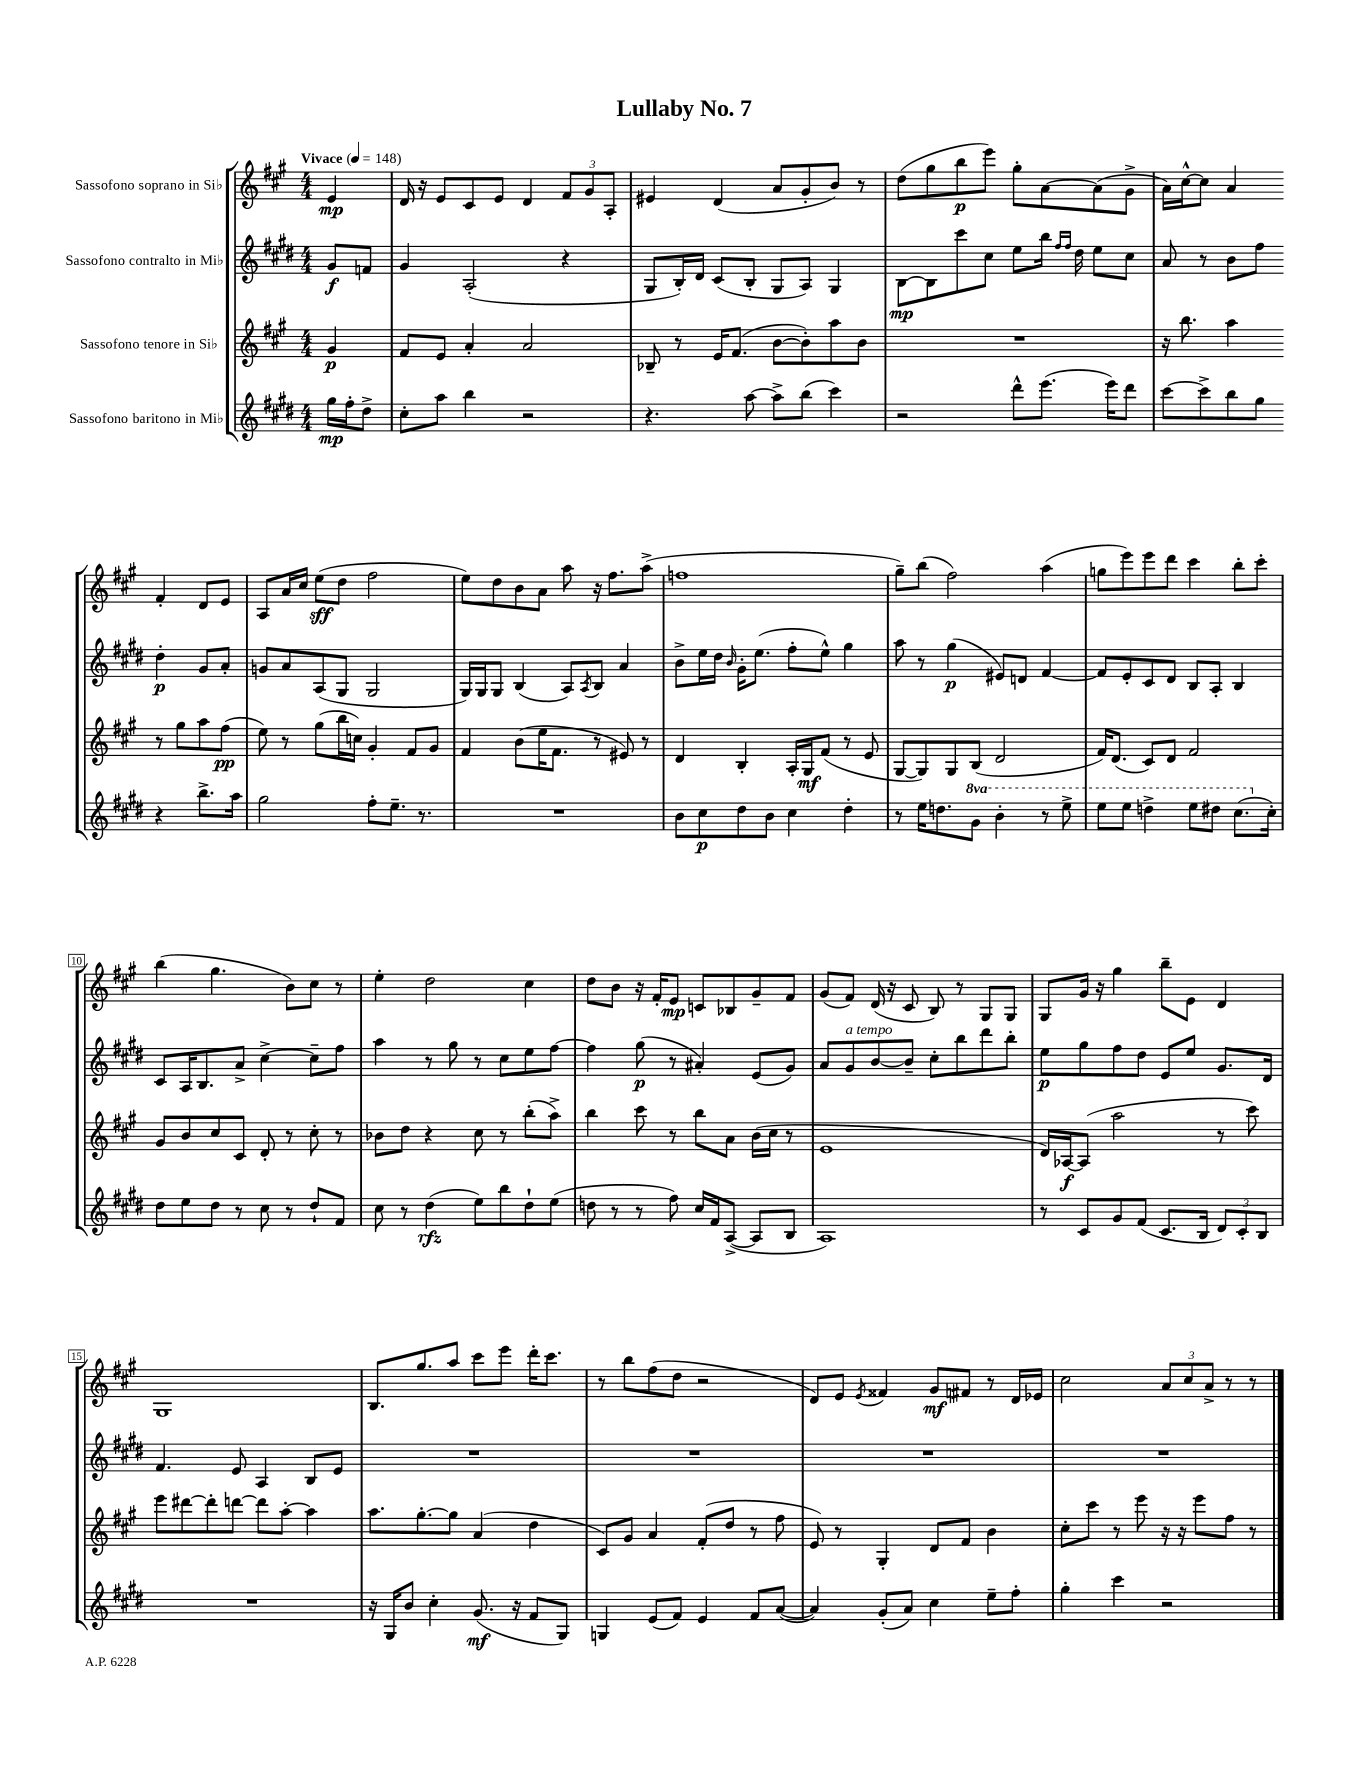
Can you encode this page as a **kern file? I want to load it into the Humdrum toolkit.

**kern	**kern	**kern	**kern
*staff4	*staff3	*staff2	*staff1
*clefG2	*clefG2	*clefG2	*clefG2
*k[f#c#g#d#]	*k[f#c#g#]	*k[f#c#g#d#]	*k[f#c#g#]
*M4/4	*M4/4	*M4/4	*M4/4
*MM148	*MM148	*MM148	*MM148
16gg#\LL	4g#/	8g#/L	4e/
16ff#'\J	.	.	.
8dd#^\J	.	8f/J	.
=	=	=	=
8cc#'\L	8f#/L	4g#/	16d/
.	.	.	16r
8aa\J	8e/J	.	8e/L
4bb\	4a'/	(2A'/	8c#/
.	.	.	8e/J
2r	2a/	.	4d/
.	.	4r	12f#/L
.	.	.	12g#/
.	.	.	12A'/J
=	=	=	=
4.r	8B-~/	8G#/L	4e#/
.	8r	16B'/L)	.
.	.	16d#/JJ	.
.	16e/LK	(8c#/L	(4d/
.	(8.f#/J	.	.
[8aa\	.	8B'/J	.
8aa^\]L	[8b\L	8G#/L	8a/L
(8bb\J	8b'\])	8A/J)	8g#'/
4ccc#\)	8aa\	4G#/	8b/J)
.	8b\J	.	8r
=	=	=	=
2r	1r	[8B\L	(8dd\L
.	.	8B\]	8gg#\
.	.	8ccc#\	8bb\
.	.	8cc#\J	8eee\J)
8ddd#^^\L	.	8ee\L	8gg#'\L
(8.eee\J	.	16bb\Jk	[8a\
.	.	16qqff#/LL	.
.	.	16qqff#/JJ	.
.	.	16dd#\	.
.	.	8ee\L	(8a\]
16eee\LK)	.	.	.
8ddd#\J	.	8cc#\J	8g#^\J
=	=	=	=
[8ccc#\L	16r	8a/	16a\LL)
.	8.bb\	.	[16cc#^^\J
8ccc#^\]	.	8r	8cc#\]J
8bb\	4aa\	8b\L	4a/
8gg#\J	.	8ff#\J	.
4r	8r	4dd#'\	4f#'/
.	8gg#\L	.	.
8.bb^\L	8aa\	8g#/L	8d/L
.	(8ff#\J	8a'/J	8e/J
16aa\Jk	.	.	.
=	=	=	=
2gg#\	8ee\)	8g/L	8A/L
.	8r	8a/	16a/L
.	.	.	16cc#/JJ
.	(8gg#\L	(8A/	(8ee\L
.	16bb\L	8G#/J	8dd\J
.	16cc\JJ)	.	.
8ff#'\L	4g#'/	2G#/	2ff#\
8.ee~\J	.	.	.
.	8f#/L	.	.
8.r	.	.	.
.	8g#/J	.	.
=	=	=	=
1r	4f#/	16G#/LL)	8ee\L)
.	.	16G#/J	.
.	.	8G#/J	8dd\
.	(8b\L	(4B/	8b\
.	16ee\K	.	8a\J
.	8.f#\J	.	.
.	.	8A/L)	8aa\
.	.	8qA/	.
.	8r	8B/J	16r
.	.	.	8.ff#\L
.	8e#/)	4a/	.
.	8r	.	(8aa^\J
=	=	=	=
8b\L	4d/	8b^\L	1ff
8cc#\	.	16ee\L	.
.	.	16dd#\JJ	.
.	.	16qqb/	.
8dd#\	4B'/	16g#'\LK	.
.	.	(8.ee\J	.
8b\J	.	.	.
4cc#\	16A'/LL	8ff#'\L	.
.	16G#/J	.	.
.	(8f#/J	8ee^^\J)	.
4dd#'\	8r	4gg#\	.
.	8e/	.	.
=	=	=	=
8r	[8G#/L	8aa\	8gg#~\L)
16ee\LK	8G#/])	8r	(8bb\J
8.dd\	.	.	.
.	8G#/	(4gg#\	2ff#\)
8gg#\J	(8B/J	.	.
4bb'\	2d/	8e#/L)	.
.	.	8d/J	.
8r	.	[4f#/	(4aa\
8eee^\	.	.	.
=	=	=	=
8eee\L	16f#/LK)	8f#/]L	8gg\L
.	(8.d/J	.	.
8eee\J	.	8e'/	8eee\)
4ddd^\	8c#/L)	8c#/	8eee\
.	8d/J	8d#/J	8ddd\J
8eee\L	2f#/	8B/L	4ccc#\
8ddd#\J	.	8A'/J	.
(8.ccc#\L	.	4B/	8bb'\L
.	.	.	8ccc#'\J
16cc#'\Jk)	.	.	.
=	=	=	=
8dd#\L	8g#/L	8c#/L	(4bb\
8ee\	8b/	16A/K	.
.	.	8.B/	.
8dd#\J	8cc#/	.	4.gg#\
8r	8c#/J	8a^/J	.
8cc#\	8d'/	[4cc#^\	.
8r	8r	.	8b\L)
8dd#`/L	8cc#'\	8cc#~\]L	8cc#\J
8f#/J	8r	8ff#\J	8r
=	=	=	=
8cc#\	8b-\L	4aa\	4ee'\
8r	8dd\J	.	.
(4dd#\	4r	8r	2dd\
.	.	8gg#\	.
8ee\L)	8cc#\	8r	.
8bb\	8r	8cc#\L	.
8dd#`\	(8bb'\L	8ee\	4cc#\
(8ee\J	8aa^\J)	[8ff#\J	.
=	=	=	=
8dd\	4bb\	4ff#\]	8dd\L
8r	.	.	8b\J
8r	8ccc#\	(8gg#\	16r
.	.	.	16f#'/LK
8ff#\)	8r	8r	8e/J
16cc#/LL	8bb\L	4a#'/)	8c/L
16f#/J	.	.	.
([8A^/J	8a\J	.	8B-/
8A/]L	(16b\LL	(8e/L	8g#~/
.	16cc#\JJ	.	.
8B/J	8r	8g#/J)	8f#/J
=	=	=	=
1A)	1e	8a/L	(8g#/L
.	.	8g#/	8f#/J)
.	.	[8b/	(16d/
.	.	.	16r
.	.	8b~/]J	8c#/
.	.	8cc#'\L	8B/)
.	.	8bb\	8r
.	.	8ddd#\	8G#/L
.	.	8bb'\J	8G#/J
=	=	=	=
8r	16d/LL)	8ee\L	8G#/L
.	[16A-/J	.	.
8c#/L	(8A-/]J	8gg#\	16g#/Jk
.	.	.	16r
8g#/	2aa\	8ff#\	4gg#\
(8f#/J	.	8dd#\J	.
8.c#/L	.	8e/L	8bb~\L
.	.	8ee/J	8e\J
16B/Jk	.	.	.
12d#/L)	8r	8.g#/L	4d/
12c#'/	.	.	.
.	8ccc#\)	.	.
12B/J	.	.	.
.	.	16d#/Jk	.
=	=	=	=
1r	8eee\L	4.f#/	1G#
.	[8ddd#\	.	.
.	8ddd#'\]	.	.
.	[8ddd\J	8e/	.
.	8ddd\]L	4A/	.
.	[8aa'\J	.	.
.	4aa\]	8B/L	.
.	.	8e/J	.
=	=	=	=
16r	8.aa\L	1r	8.B/L
16G#/LK	.	.	.
8b/J	.	.	.
.	[8.gg#'\	.	8.gg#/
4cc#'\	.	.	.
.	8gg#\]J	.	8aa/J
(8.g#/	(4a/	.	8ccc#\L
.	.	.	8eee\J
16r	.	.	.
8f#/L	4dd\	.	16ddd'\LK
.	.	.	8.ccc#\J
8G#/J)	.	.	.
=	=	=	=
4G/	8c#/L)	1r	8r
.	8g#/J	.	8bb\L
(8e/L	4a/	.	(8ff#\
8f#/J)	.	.	8dd\J
4e/	(8f#'/L	.	2r
.	8dd/J	.	.
8f#/L	8r	.	.
([8a/J	8ff#\	.	.
=	=	=	=
4a/])	8e/)	1r	8d/L)
.	8r	.	8e/J
.	.	.	8qe/
(8g#'/L	4G#'/	.	4f##/
8a/J)	.	.	.
4cc#\	8d/L	.	8g#/L
.	8f#/J	.	8f#/J
8ee~\L	4b\	.	8r
8ff#'\J	.	.	16d/LL
.	.	.	16e-/JJ
=	=	=	=
4gg#'\	8cc#'\L	1r	2cc#\
.	8ccc#\J	.	.
4ccc#\	8r	.	.
.	8eee\	.	.
2r	16r	.	12a/L
.	16r	.	.
.	.	.	12cc#/
.	8eee\L	.	.
.	.	.	12a^/J
.	8ff#\J	.	8r
.	8r	.	8r
==	==	==	==
*-	*-	*-	*-
